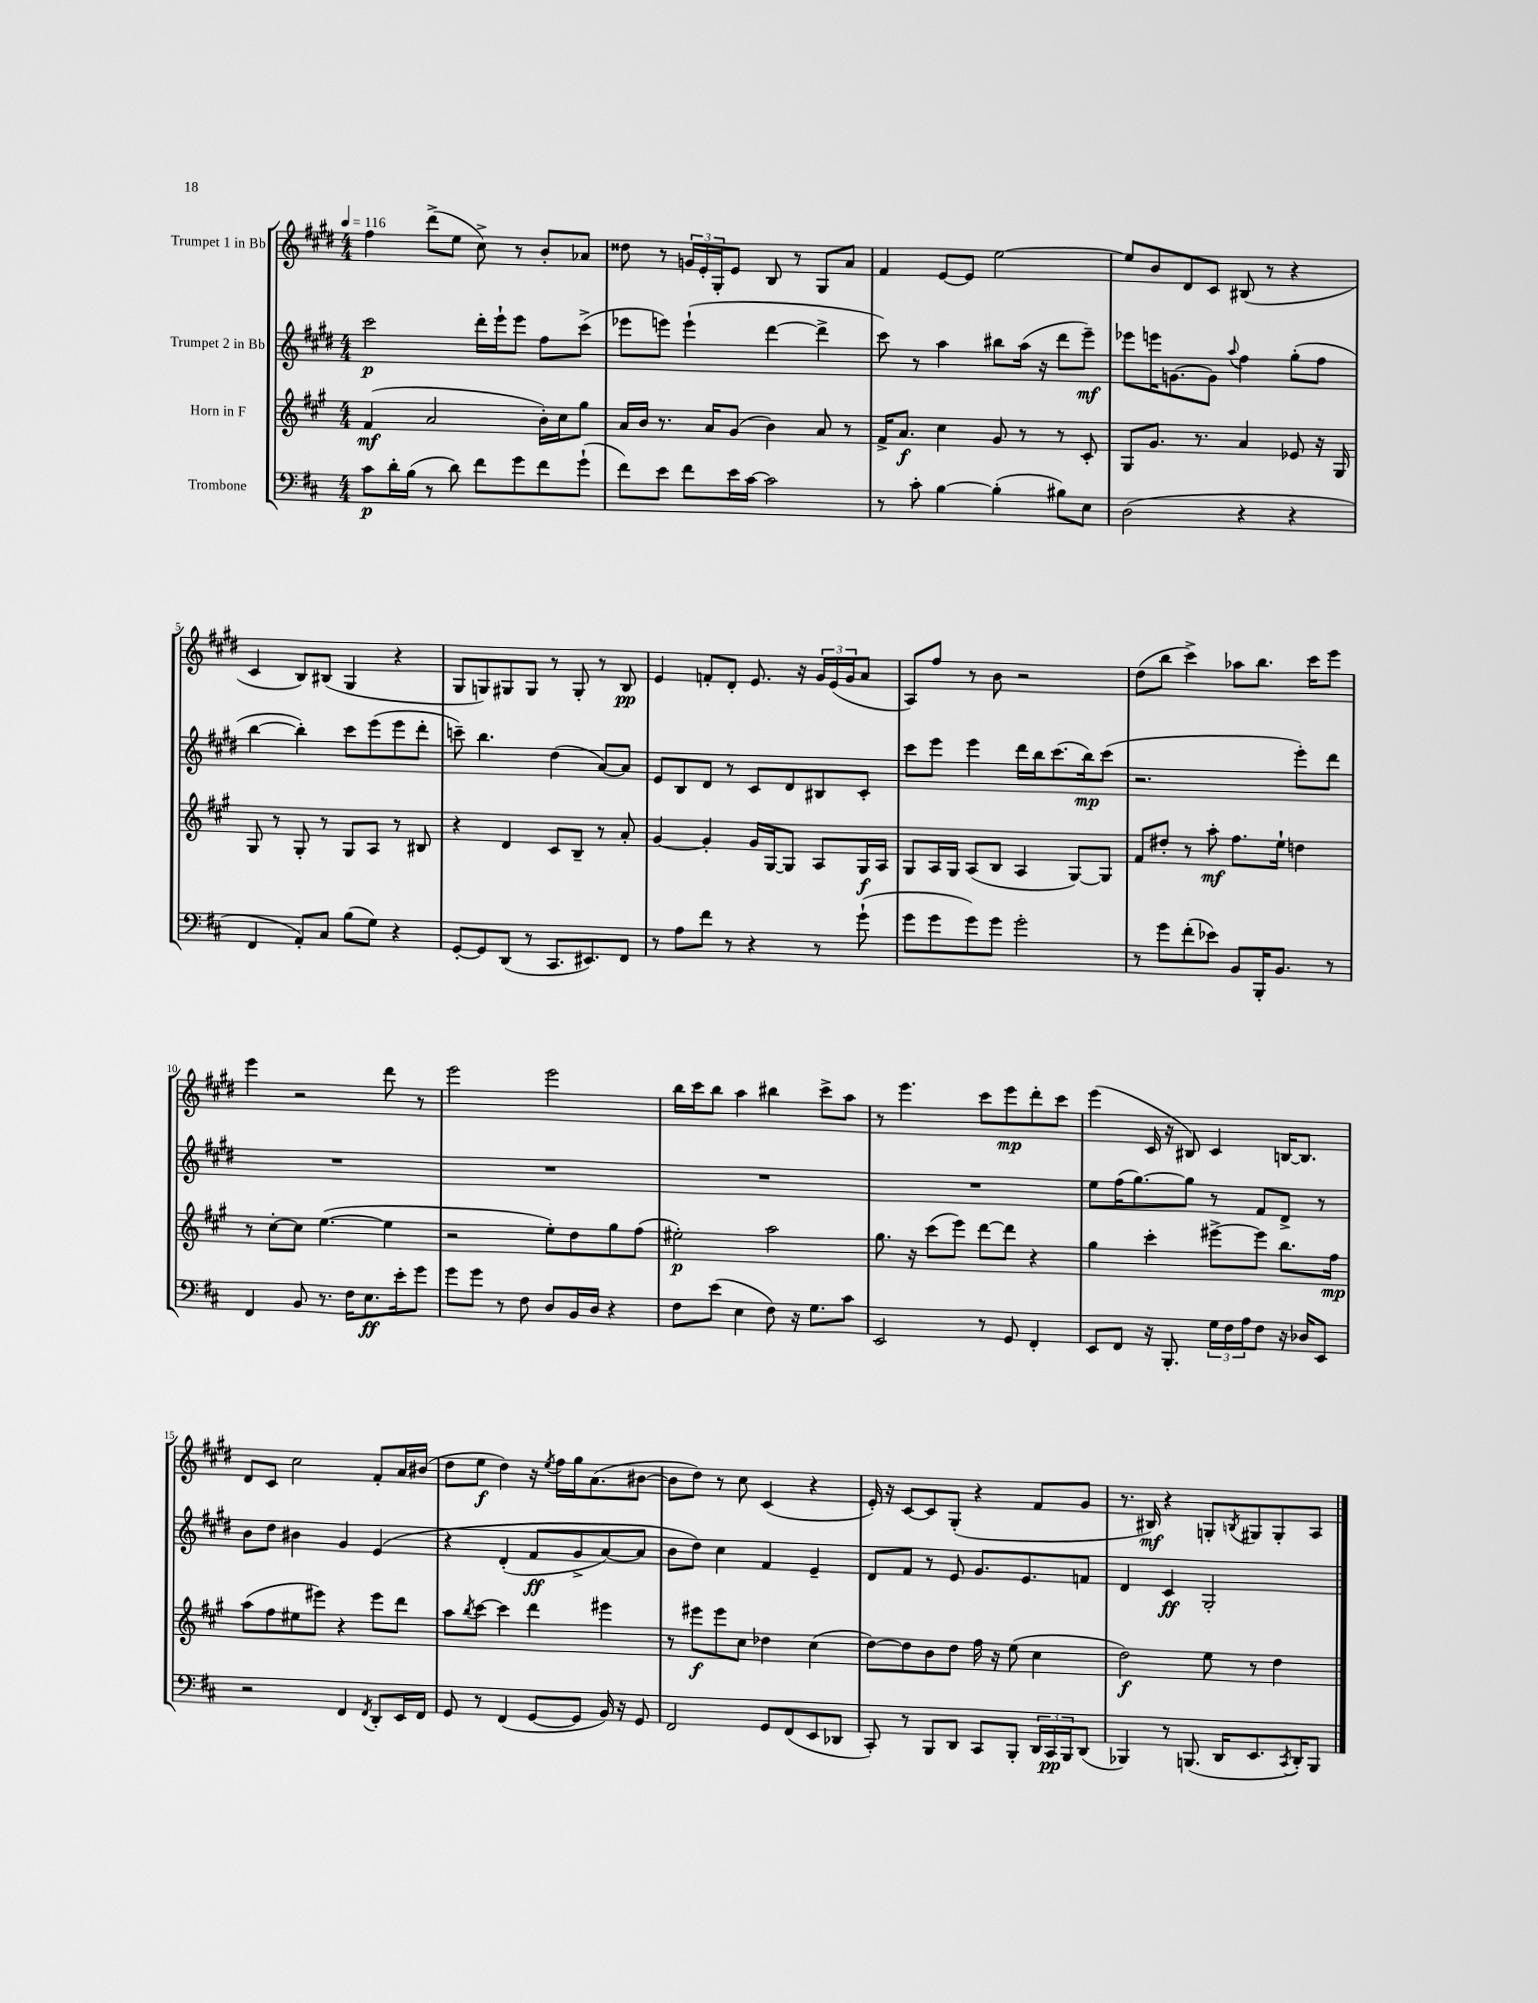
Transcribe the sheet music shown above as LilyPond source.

<<
\new StaffGroup <<
\new Staff = "s0" \with { instrumentName = "Trumpet 1 in Bb" } {
    \clef treble \key e \major \numericTimeSignature \time 4/4 \tempo 4 = 116
    fis''4 dis'''8->( e''8 cis''8->) r8 b'8-. aes'8 |
    disis''8 r8 \tuplet 3/2 { g'16 e'16-. gis16-. } e'8 b8 r8 gis8 a'8 |
    fis'4 e'8~ e'8 e''2~ |
    e''8 b'8 dis'8 cis'8 bis8( r8 r4 |
    cis'4 b8) bis8( gis4 r4 |
    gis8 g8) gis8 gis8 r8 gis8-. r8 b8\pp |
    e'4 f'8-. dis'8-. e'8. r16 \tuplet 3/2 { gis'16 e'16( gis'16 } a'8 |
    a8) fis''8 r8 b'8 r2 |
    dis''8( b''8 cis'''4->) aes''8 b''8. cis'''16 e'''8 |
    e'''4 r2 dis'''8 r8 |
    e'''2 e'''2 |
    b''16 cis'''16 b''8 a''4 bis''4 cis'''8-> a''8 |
    r8 e'''4. cis'''8 e'''8\mp dis'''8-. cis'''8 |
    e'''4( cis'16 r16 bis8) cis'4 b16~ b8. |
    dis'8 cis'8 cis''2 fis'8-. a'16 bis'16( |
    dis''8 e''8\f dis''4) r16 \acciaccatura { e''8 } fis''16 gis''16 a'8.( bis'8~ |
    bis'8 dis''8) r8 cis''8 cis'4( r4 |
    e'16-.) r16 cis'8~ cis'8 gis8-.( r4 fis'8 gis'8 |
    r8. bis16\mf) r4 g8-. \acciaccatura { b8 } gis8 gis8-. a8 \bar "|." |
}
\new Staff = "s1" \with { instrumentName = "Trumpet 2 in Bb" } {
    \clef treble \key e \major \numericTimeSignature \time 4/4
    cis'''2\p dis'''16-. e'''16-! e'''8 fis''8 cis'''8->( |
    ees'''8 e'''8) e'''4-!( dis'''4~ dis'''4-> |
    cis'''8) r8 a''4 bis''8 a''16( r16 dis'''8 e'''8--\mf) |
    ees'''8 e'''16 g'8.~ g'8 \appoggiatura { a''8 } fis''4 gis''8-.( fis''8 |
    b''4~ b''4-.) cis'''8 e'''8( e'''8 dis'''8-. |
    c'''8--) b''4. dis''4( a'8~) a'8 |
    e'8 b8 dis'8 r8 cis'8 dis'8 bis8 cis'8-. |
    cis'''8 e'''8 e'''4 dis'''16 b''16 cis'''8.( b''16\mp) cis'''8( |
    r2. e'''8-.) dis'''8 |
    R1 |
    R1 |
    R1 |
    R1 |
    e''8 fis''16( gis''8.~) gis''8 r8 fis'8 dis'8-> r8 |
    b'8 dis''8 bis'4 gis'4 e'4\( |
    r4 dis'4-.( fis'8\ff gis'8-> a'8~) a'8 |
    b'8 dis''8\) cis''4 fis'4 e'4-- |
    dis'8 fis'8 r8 e'8 gis'8. e'8. f'8 |
    dis'4 cis'4\ff gis2-. \bar "|." |
}
\new Staff = "s2" \with { instrumentName = "Horn in F" } {
    \clef treble \key a \major \numericTimeSignature \time 4/4
    fis'4\mf( a'2 b'16-.) cis''16 gis''8 |
    a'16 b'16 r8. a'16 gis'8( b'4) a'8 r8 |
    fis'16-> a'8.\f cis''4 gis'8 r8 r8 cis'8-. |
    gis8 gis'8. r8. a'4 ees'8 r16 gis16 |
    gis8 r8 gis8-. r8 gis8 a8 r8 bis8 |
    r4 d'4 cis'8 b8-- r8 a'8-. |
    gis'4~ gis'4-. gis'16 gis16~ gis8 a8 gis16\f a16 |
    gis8 a16 gis16 a8( b8 a4 gis8~) gis8 |
    fis'8 dis''8-. r8 a''8-.\mf fis''8. e''16-! d''4 |
    r8 cis''8~-. cis''8 e''4.~( e''4 |
    r2 e''8-.) d''8 gis''8 fis''8( |
    eis''2-.\p) a''2 |
    gis''8. r16 cis'''8( e'''8) d'''8~ d'''8 r4 |
    gis''4 cis'''4-. eis'''8~-> eis'''8 b''8. fis''16\mp |
    a''8( fis''8 eis''8 eis'''8) r4 eis'''8 d'''8 |
    a''8 \acciaccatura { b''8 } cis'''8~ cis'''4 d'''4 eis'''4 |
    r8 eis'''8\f eis'''8 cis''8 des''4 cis''4( |
    d''8~) d''8 b'8 d''8 fis''16 r16 e''8( cis''4 |
    d''2\f) e''8 r8 d''4 \bar "|." |
}
\new Staff = "s3" \with { instrumentName = "Trombone" } {
    \clef bass \key d \major \numericTimeSignature \time 4/4
    cis'8\p d'16-. b16( r8 d'8) fis'8 g'8 fis'8 g'8-!( |
    fis'8) e'8 fis'8 e'16 cis'16~ cis'2 |
    r8 cis'8-. b4~ b4-.( bis8) e8 |
    d2( r4 r4 |
    fis,4 a,8-.) cis8 b8( g8) r4 |
    g,8~-. g,8 d,8( r8 cis,8. eis,8.) fis,8 |
    r8 a8 fis'8 r8 r4 r8 g'8-!( |
    g'8 g'8 g'8) g'8 g'2-. |
    r8 g'8 fis'8-.( ees'8) b,8 b,,16-. b,8. r8 |
    fis,4 b,8 r8. fis16 e8.\ff e'16-. g'8 |
    g'8 g'8 r8 fis8 d8 b,16 d16 r4 |
    fis8 e'8( e4 fis8) r16 g8. cis'8 |
    e,2 r8 g,8 fis,4-. |
    e,8 fis,8 r16 b,,8.-. \tuplet 3/2 { g16 fis16 a16 } fis8 r16 des16 e,8 |
    r2 fis,4 \acciaccatura { fis,8 } d,8-. e,16 fis,16 |
    g,8 r8 fis,4( g,8~ g,8 b,16) r16 g,8 |
    fis,2 g,8 fis,8( e,8 des,8 |
    cis,8-.) r8 b,,8 d,8 cis,8 b,,8-. \tuplet 3/2 { d,16 cis,16\pp b,,16 } d,8( |
    bes,,4) r8 b,,8.( d,16 e,8. \acciaccatura { cis,8 } d,16-.) b,,8 \bar "|." |
}
>>
>>
